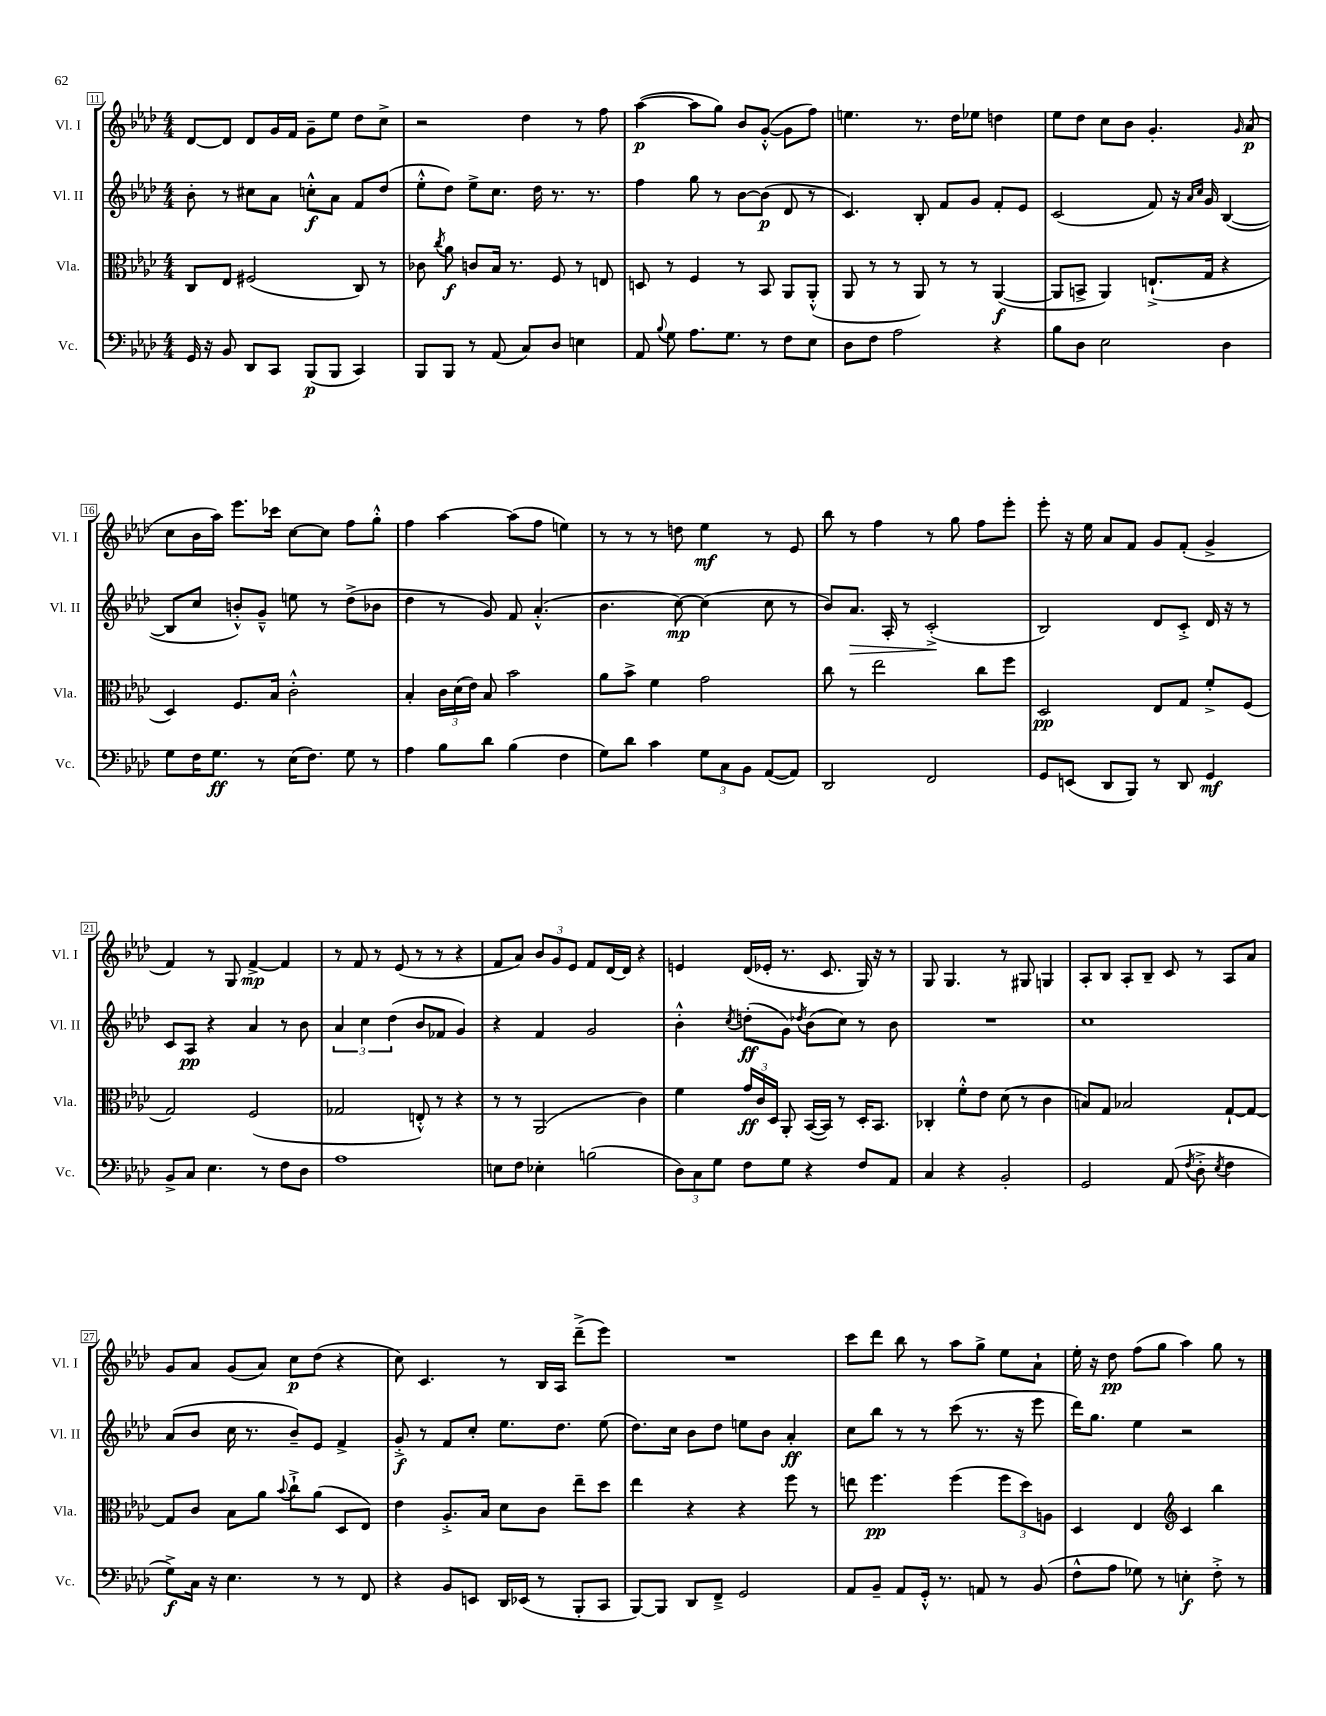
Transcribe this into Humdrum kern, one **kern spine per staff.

**kern	**kern	**kern	**kern
*staff4	*staff3	*staff2	*staff1
*clefF4	*clefC3	*clefG2	*clefG2
*k[b-e-a-d-]	*k[b-e-a-d-]	*k[b-e-a-d-]	*k[b-e-a-d-]
*M4/4	*M4/4	*M4/4	*M4/4
16GG	8C	8b-'	[8d-
16r	.	.	.
8BB-	8E-	8r	8d-]
8DD-	(2F#	8cc#	8d-
8CC	.	8a-	16g
.	.	.	16f
(8BBB-	.	8cc'^^	8g~
8BBB-	.	8a-	8ee-
4CC)	8C)	8f	8dd-
.	8r	(8dd-	8cc^
=	=	=	=
8BBB-	8c-	8ee-'^^	2r
.	8qcc	.	.
8BBB-	8a-	8dd-)	.
8r	8c	8ee-^	.
(8AA-	16B-	8.cc	.
.	8.r	.	.
8C)	.	.	4dd-
.	.	16dd-	.
8D-	8F	8.r	.
4E	8r	.	8r
.	.	8.r	.
.	8E	.	8ff
=	=	=	=
8AA-	8D	4ff	([4aa-
8qqB-	.	.	.
8G	8r	.	.
8.A-	4F	8gg	8aa-]
.	.	8r	8gg)
8.G	.	.	.
.	8r	[8b-	8b-
8r	8BB-	(8b-]	([8g'^^
8F	8AA-	8d-	8g]
8E-	(8AA-'^^	8r	8ff)
=	=	=	=
8D-	8AA-	4.c)	4.ee
8F	8r	.	.
2A-	8r	.	.
.	8AA-)	8B-'	8.r
.	8r	8f	.
.	.	.	16dd-
.	8r	8g	8ee-
4r	([4AA-	8f'	4dd
.	.	8e-	.
=	=	=	=
8B-	8AA-]	(2c	8ee-
8D-	8BB^	.	8dd-
2E-	4AA-)	.	8cc
.	.	.	8b-
.	(8.E`^	8f)	4.g'
.	.	16r	.
.	.	16qqa-	.
.	.	16qqcc	.
.	16G	16g	.
4D-	4r	([4B-	.
.	.	.	16qqg
.	.	.	(8a-
=	=	=	=
8G	4D-)	8B-]	8cc
16F	.	8cc	16b-
8.G	.	.	16aa-)
.	8.F	8b'^^)	8.eee-
8r	.	8g~^^	.
.	16B-	.	16ccc-
(16E-	2c'^^	8ee	[8cc
8.F)	.	.	.
.	.	8r	8cc]
8G	.	(8dd-^	8ff
8r	.	8b-	8gg'^^
=	=	=	=
4A-	4B-'	4dd-	4ff
8B-	24c	8r	[4aa-
.	(24d-	.	.
.	24e-)	.	.
8d-	8B-	8g)	.
(4B-	2b-	8f	(8aa-]
.	.	(4.a-'^^	8ff
4F	.	.	4ee)
=	=	=	=
8G)	8a-	4.b-	8r
8d-	8b-^	.	8r
4c	4f	.	8r
.	.	[8cc)	8dd
12G	2g	(4cc]	4ee-
12C	.	.	.
12BB-	.	.	.
([8AA-	.	8cc	8r
8AA-])	.	8r	8e-
=	=	=	=
2DD-	8cc	8b-)	8bb-
.	8r	8.a-	8r
.	2ee-	.	4ff
.	.	16A-'	.
.	.	8r	.
2FF	.	(2c'^	8r
.	.	.	8gg
.	8cc	.	8ff
.	8ff	.	8eee-'
=	=	=	=
8GG	2D-	2B-)	8eee-'
(8EE	.	.	16r
.	.	.	16ee-
8DD-	.	.	8a-
8BBB-)	.	.	8f
8r	8E-	8d-	8g
8DD-	8G	8c'^	(8f'
4GG	8f'^	16d-	4g^
.	.	16r	.
.	(8F	8r	.
=	=	=	=
8BB-^	2G)	8c	4f)
8C	.	8A-	.
4.E-	.	4r	8r
.	.	.	8G
.	(2F	4a-	[4f^
8r	.	.	.
8F	.	8r	4f]
8D-	.	8b-	.
=	=	=	=
1A-	2G-	6a-	8r
.	.	.	8f
.	.	6cc	.
.	.	.	8r
.	.	(6dd-	.
.	.	.	(8e-
.	8E'^^)	8b-	8r
.	8r	8f-	8r
.	4r	4g)	4r
=	=	=	=
8E	8r	4r	8f
8F	8r	.	8a-)
4E-'	(2AA-	4f	12b-
.	.	.	12g
.	.	.	12e-
(2B	.	2g	8f
.	.	.	[16d-
.	.	.	16d-]
.	4c)	.	4r
=	=	=	=
12D-)	4f	4b-'^^	4e
12C	.	.	.
12G	.	.	.
.	.	8qcc	.
8F	24g	(8dd'	(16d-
.	24c	.	.
.	.	.	16e-'
.	24D-	.	.
8G	8AA-'	8g)	8.r
.	.	8qdd-	.
4r	([16BB-	(8b-	.
.	16BB-])	.	8.c
.	8r	8cc)	.
8F	16D-'	8r	16G)
.	8.BB-	.	16r
8AA-	.	8b-	8r
=	=	=	=
4C	4C-'	1r	8G
.	.	.	4.G
4r	8f'^^	.	.
.	8e-	.	.
2BB-'	(8d-	.	8r
.	8r	.	8G#
.	4c	.	4G
=	=	=	=
2GG	8B)	1cc	8A-'
.	8G	.	8B-
.	2B-	.	8A-'
.	.	.	8B-~
(8AA-	.	.	8c
8qF	.	.	.
8D-'^	.	.	8r
8qE-	.	.	.
4F	[8G`	.	8A-
.	8G_	.	8a-
=	=	=	=
8G^)	8G]	(8a-	8g
16C	8c	8b-	8a-
16r	.	.	.
4.E-	8B-	16cc	(8g
.	.	8.r	.
.	8a-	.	8a-)
.	8qqb-	.	.
.	8cc`^	8b-~)	8cc
8r	(8a-	8e-	(8dd-
8r	8D-	4f^	4r
8FF	8E-)	.	.
=	=	=	=
4r	4e-	8g'^	8cc)
.	.	8r	4.c
8BB-	8.A-'^	8f	.
8EE	.	8cc'	.
.	16B-	.	.
16DD-	8d-	8.ee-	8r
(16EE-	.	.	.
8r	8c	.	16B-
.	.	8.dd-	16A-
8BBB-'	8ee-~	.	(8ddd-~^
8CC	8dd-	(8ee-	8eee-)
=	=	=	=
[8BBB-)	4ee-	8.dd-)	1r
8BBB-]	.	.	.
.	.	16cc	.
8DD-	4r	8b-	.
8FF~^	.	8dd-	.
2GG	4r	8ee	.
.	.	8b-	.
.	8ff	4a-'	.
.	8r	.	.
=	=	=	=
8AA-	8ee	8cc	8ccc
8BB-~	4.ff	8bb-	8ddd-
8AA-	.	8r	8bb-
16GG'^^	.	8r	8r
8.r	.	.	.
.	(4ff	(8ccc	8aa-
8AA	.	8.r	8gg^
8r	12ff	.	8ee-
.	.	16r	.
.	12dd-)	.	.
(8BB-	.	8eee-	8a-`
.	12A	.	.
=	=	=	=
8F^^	4D-	16ddd-)	16ee-'
.	.	8.gg	16r
8A-	.	.	8dd-
8G-)	4E-	4ee-	(8ff
8r	.	.	8gg
*	*clefG2	*	*
4E'	4c	2r	4aa-)
8F'^	4bb-	.	8gg
8r	.	.	8r
==	==	==	==
*-	*-	*-	*-
